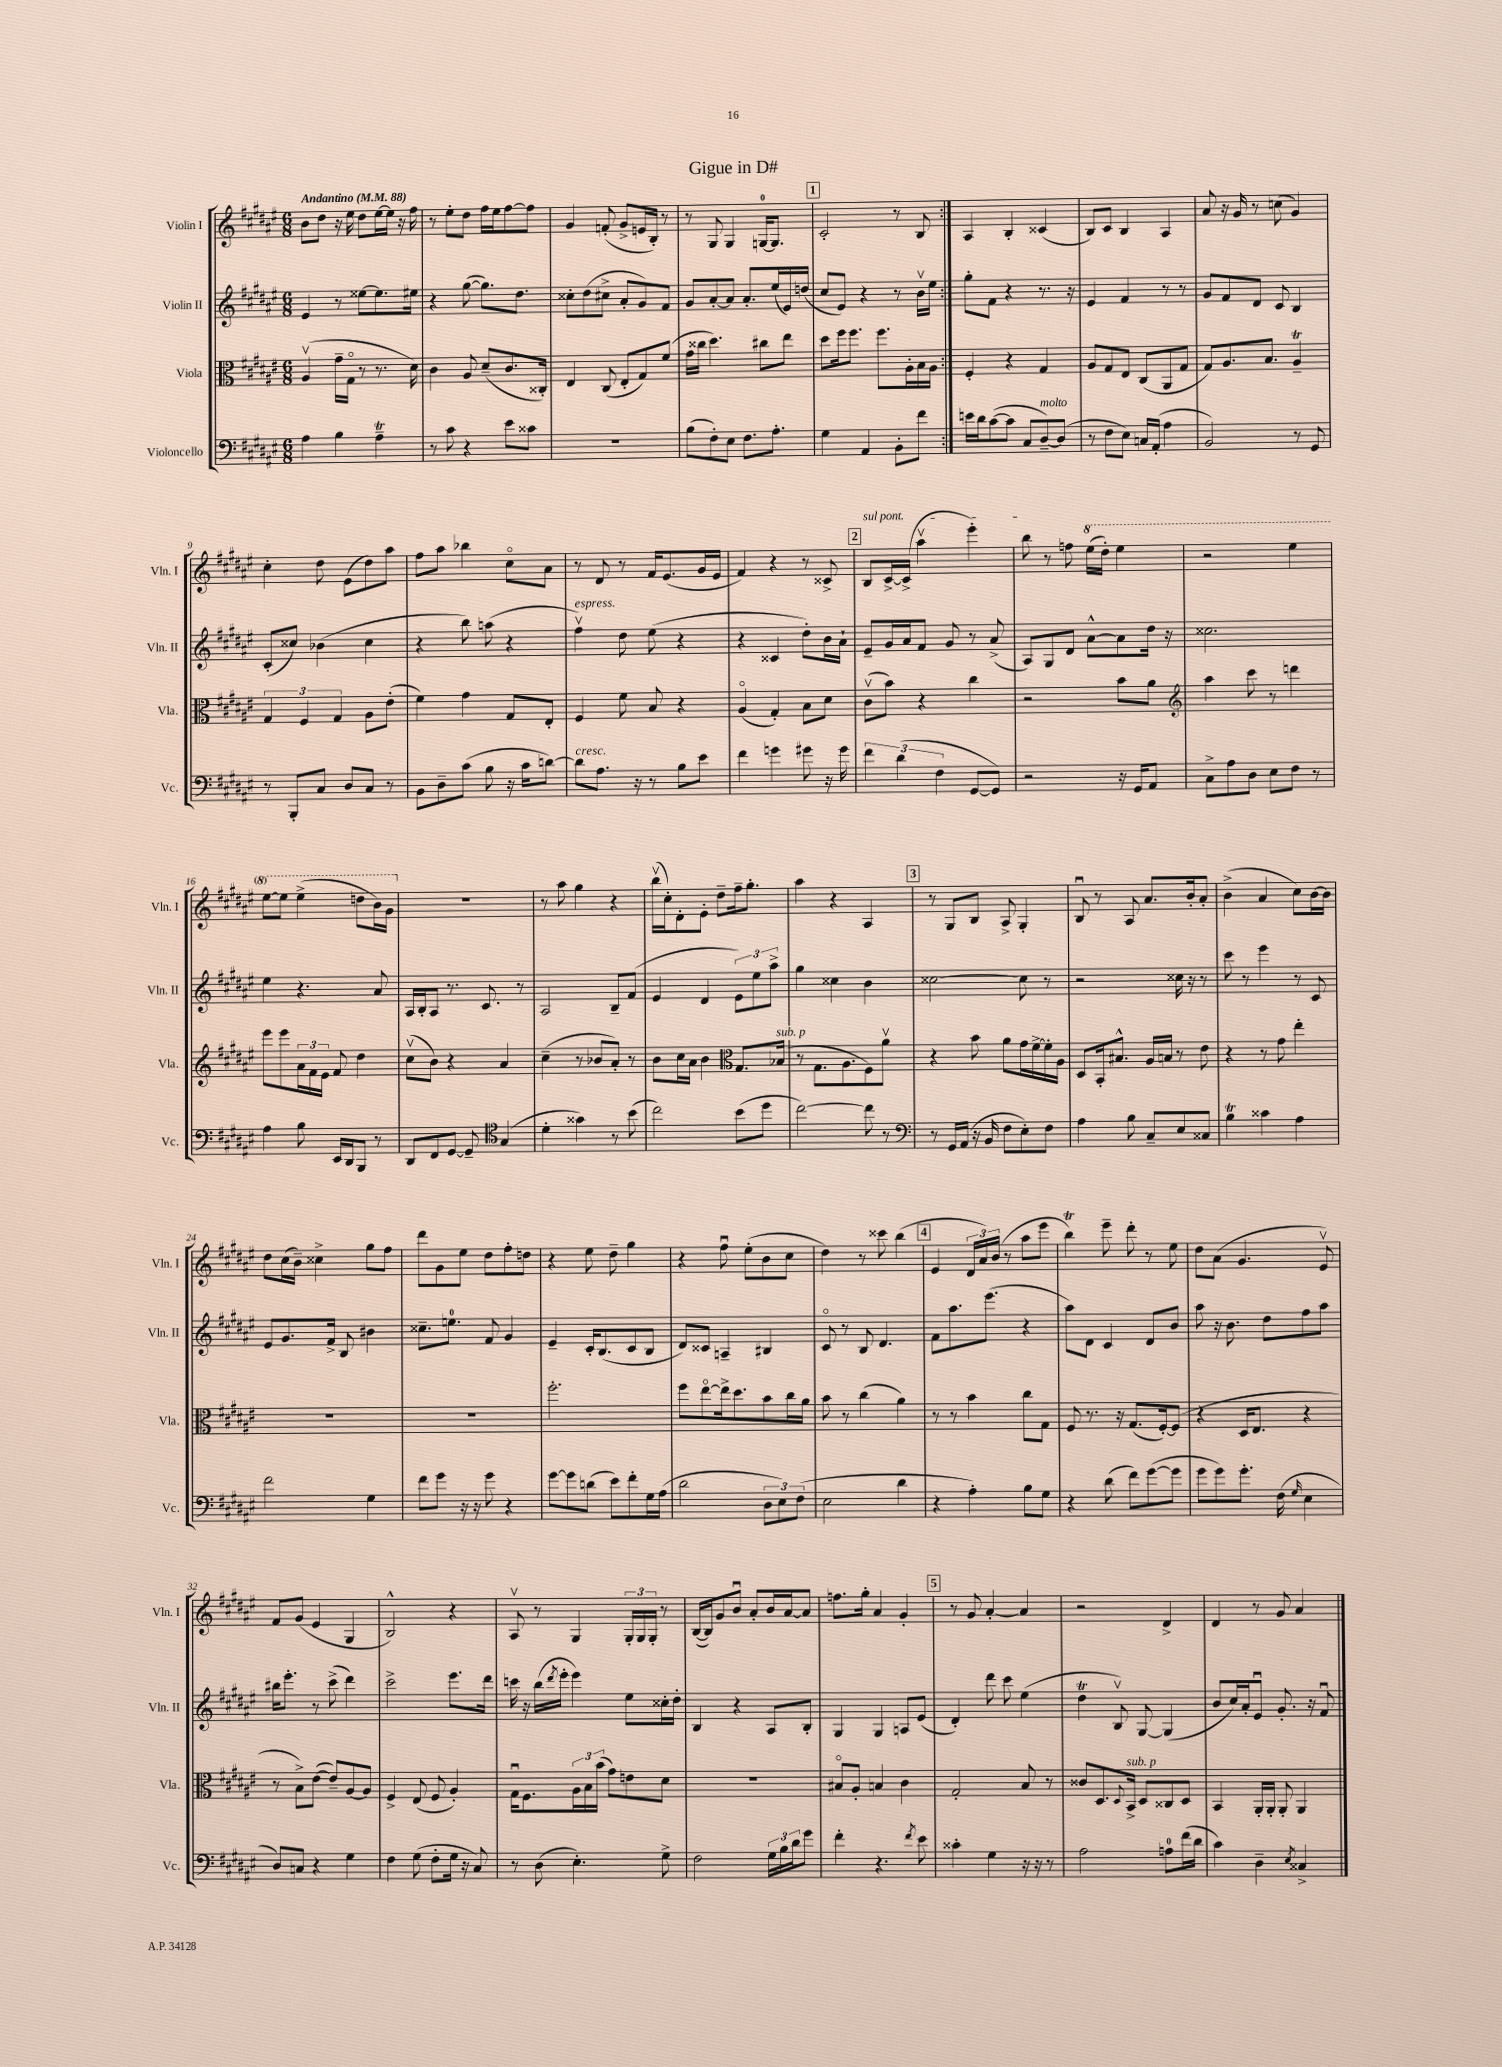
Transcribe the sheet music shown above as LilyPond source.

\header { title = "Gigue in D#" }
<<
\new StaffGroup <<
\new Staff = "s0" \with { instrumentName = "Violin I" shortInstrumentName = "Vln. I" } {
    \clef treble \key fis \major \numericTimeSignature \time 6/8 \tempo "Andantino" 4 = 88
    \repeat volta 2 { b'8 dis''8 r16 eis''16 dis''8 eis''16~ eis''16 r16 fis''16 |
    r8 eis''8-. dis''8 fis''16 eis''16 fis''8~ fis''8 |
    gis'4 f'8-.( gis'8-> e'16 b16-.) r8 |
    r8 gis8 gis4 g16-0~ g8. |
    \mark \markup { \box "1" } cis'2-. r8 b8 | }
    ais4 b4-. cisis'4( |
    b8) cis'8 b4 ais4 |
    ais'8 r16 gis'16 r8 c''8( gis'4) |
    cis''4-. dis''8 eis'8( dis''8) ais''8 |
    fis''8 ais''8 bes''4 cis''8\flageolet ais'8 |
    r8 dis'8 r8 fis'16 eis'8.( gis'16 eis'16 |
    fis'4) r4 r8 cisis'8-> |
    \mark \markup { \box "2" } \once \override TextSpanner.bound-details.left.text = \markup { \italic "sul pont." } b8\startTextSpan cis'16~-> cis'16->( ais''4\upbow eis'''4-.) |
    b''8\stopTextSpan r8 f''8 \ottava #1 eis'''16( dis'''16-.) eis'''4 |
    r2 eis'''4 |
    eis'''8~ eis'''8 eis'''4->( d'''8 b''16) gis''16 \ottava #0 |
    R2. |
    r8 ais''8 gis''4 r4 |
    b''16\upbow( cis''16-.) dis'8-. eis'8-. dis''8-- fis''16-- gis''8.-. |
    ais''4 r4 ais4 |
    \mark \markup { \box "3" } r8 gis8 b8 ais8-> gis4-. |
    b8\downbow r8 ais8 ais'8. b'16-. ais'8-. |
    b'4->( ais'4 cis''8) b'16~ b'16 |
    dis''8 cis''16( b'16--) cisis''4-> gis''8 fis''8 |
    dis'''8 gis'8 eis''8 dis''8 fis''8-. d''8 |
    r4 eis''8 dis''8-- gis''4 |
    r4 fis''8\downbow eis''8-.( b'8 cis''8 |
    dis''4) r8 cisis'''8 b''4( |
    \mark \markup { \box "4" } eis'4 \tuplet 3/2 { dis'16 ais'16) b'16( } r8 ais''8 eis'''8 |
    b''4\trill) eis'''8-- dis'''8-. r8 eis''8 |
    dis''8 ais'8( gis'4. eis'8\upbow) |
    fis'8 gis'8( eis'4 gis4 |
    b2-^) r4 |
    ais8\upbow r8 gis4 \tuplet 3/2 { gis16-. gis16 gis16-. } r8 |
    b16~( b16) gis'8 b'8\downbow ais'8-. b'16 ais'16~ ais'8 |
    f''8. gis''16-. ais'4 gis'4-. |
    \mark \markup { \box "5" } r8 gis'8 ais'4~-. ais'4 |
    r2 dis'4-> |
    dis'4 r8 gis'8 ais'4 \bar "|." |
}
\new Staff = "s1" \with { instrumentName = "Violin II" shortInstrumentName = "Vln. II" } {
    \clef treble \key fis \major \numericTimeSignature \time 6/8
    \repeat volta 2 { eis'4 r8 eisis''8~ eisis''8. eis''16 |
    r4 gis''8~( gis''8.) dis''8. |
    cisis''8-. dis''8( cis''8-> ais'8-. gis'8) fis'8 |
    gis'8 ais'8~-. ais'8 ais'8.-. eis''16( eis'16) d''16( |
    \mark \markup { \box "1" } cis''8 eis'8) r4 r8 b'16\upbow eis''16 | }
    gis''8-. fis'8 r4 r8. r16 |
    eis'4 fis'4 r8 r8 |
    gis'8 fis'8 dis'8 cis'8 b4 |
    cis'8-.( cisis''8) bes'4( cisis''4 |
    r4 b''8) a''8( r4 |
    fis''4\upbow^\markup { \italic "espress." }) dis''8 eis''8( r4 |
    r4 cisis'4 dis''8-.) b'16 ais'16-! |
    \mark \markup { \box "2" } eis'8-- gis'16 ais'16 fis'8 gis'8 r8 ais'8->( |
    ais8) gis8 dis'8 ais'8~-^ ais'8 dis''16 r16 |
    cisis''2. |
    eis''4 r4. ais'8 |
    ais16 b16-. ais8 r8. cis'8. r8 |
    ais2 b8-- fis'8( |
    eis'4 dis'4 \tuplet 3/2 { eis'8) eis''8 ais''8-> } |
    gis''4 cisis''4 b'4 |
    \mark \markup { \box "3" } cisis''2~ cisis''8 r8 |
    r2 cisis''16 r16 r8 |
    cis'''8 r8 eis'''4 r8 cis'8 |
    eis'8 gis'8. fis'16-> b8 bis'4 |
    cisis''8.-- e''8.-0 fis'8 gis'4 |
    eis'4-- cis'16-. b8.( cis'8 b8 |
    dis'8) cisis'8 a4-- bis4 |
    cis'8\flageolet r8 b8 dis'4. |
    \mark \markup { \box "4" } fis'8 ais''8. eis'''8.( r4 |
    ais''8) dis'8 cis'4 dis'8 b'8 |
    ais''8 r16 b'8. dis''8 fis''8 ais''8 |
    bis''16 eis'''8.-. r8 cis'''8->( dis'''4) |
    cis'''2-> eis'''8. dis'''16 |
    c'''16 r16 b''16( \acciaccatura { dis'''8 } eis'''16-. eis'''4) eis''8 cisis''16-. dis''16-. |
    b4 r4 ais8 b8-. |
    gis4 gis4 a8 eis'8( |
    \mark \markup { \box "5" } dis'4-.) dis'''8 cis'''8 eis''4( |
    dis''4\trill b8\upbow) gis8~ gis4( |
    b'8 cis''16) ais'16-. eis'8\downbow gis'8.-. r16 fis'8\downbow \bar "|." |
}
\new Staff = "s2" \with { instrumentName = "Viola" shortInstrumentName = "Vla." } {
    \clef alto \key fis \major \numericTimeSignature \time 6/8
    \repeat volta 2 { ais4\upbow( gis'16-- gis16\flageolet r8 r8. dis'16) |
    cis'4 ais8 dis'8--( cis'8. cisis16-.) |
    eis4 cis8( eis8-. gis8) fis'8( |
    gis'16 cisis''16 dis''4.) cis''8 eis''8 |
    \mark \markup { \box "1" } dis''8 fis''16 fis''8. fis''8. ais16-. b16 ais16 | }
    fis4-. r4 gis4 |
    ais8 gis8 eis8 cis8( ais,8 gis8 |
    gis8) ais8. b8. ais4--\trill |
    \tuplet 3/2 { gis4 fis4 gis4 } ais8 eis'8-.( |
    fis'4) gis'4 gis8 eis8-. |
    fis4 fis'8 b8 r4 |
    ais4\flageolet( gis4-.) b8 dis'8 |
    \mark \markup { \box "2" } cis'8\upbow( b'8) r4 cis''4 |
    r2 b'8 ais'8 |
    \clef treble ais''4 cis'''8 r8 d'''4 |
    eis'''8 eis'''8 \tuplet 3/2 { ais'16 fis'16 eis'16 } fis'8 dis''4 |
    cis''8\upbow( b'8) r4 ais'4 |
    cis''4--( r8 bes'8 ais'8-.) r8 |
    b'8 cis''16 ais'16 b'4 \clef alto gis8. bes16^\markup { \italic "sub. p" }( |
    r8 gis8. ais8. fis8) ais'8\upbow |
    \mark \markup { \box "3" } r4 b'8 ais'8 gis'16 fis'16~-> fis'16-. ais16 |
    dis8 b,16-. bis8.-^ ais16 b16 r8 eis'8 |
    r4 r8 gis'8 eis''4-. |
    R2. |
    R2. |
    fis''2.-. |
    fis''8 eis''8~\flageolet eis''16-> dis''8. b'8 cis''16 ais'16 |
    b'8 r8 cis''4( ais'4) |
    \mark \markup { \box "4" } r8 r8 b'4 cis''8 gis8 |
    fis8 r8. r16 gis8.( fis16~-.) fis8( |
    r4 dis16 eis8. r4 |
    r8 b8->) eis'8~( eis'8--) ais8~ ais8 |
    fis4-> eis8( fis8 ais4-.) |
    gis16\downbow fis8. \tuplet 3/2 { ais16 b16 b'16( } gis'8) e'8 dis'8 |
    R2. |
    bis8\flageolet ais8-. b4 cis'4 |
    \mark \markup { \box "5" } gis2-. b8 r8 |
    cisis'8 dis8. \appoggiatura { dis8 } b,16->^\markup { \italic "sub. p" } dis8 cisis8 dis8 |
    b,4 ais,16-. ais,16-. ais,8-. ais,4 \bar "|." |
}
\new Staff = "s3" \with { instrumentName = "Violoncello" shortInstrumentName = "Vc." } {
    \clef bass \key fis \major \numericTimeSignature \time 6/8
    \repeat volta 2 { ais4 b4 ais4--\trill |
    r8 cis'8 r4 eis'8 cisis'8 |
    R2. |
    b8( fis8-.) eis8 fis8. ais8.-. |
    \mark \markup { \box "1" } gis4 ais,4 b,8-. fis'8 | }
    e'16 dis'16 cis'8~( cis'8 cis8 dis8~--^\markup { \italic "molto" }) dis8( |
    r8 fis8 eis8) c16 ais,16-.( ais4 |
    b,2) r8 gis,8 |
    r8 b,,8-. cis8 dis8 cis8 r8 |
    b,8 dis8-- cis'8( b8 r16 cis'16 d'8~) |
    d'8^\markup { \italic "cresc." } ais8. r16 r8 b8 eis'8 |
    fis'4 g'4 gis'8 r16 gis'16 |
    \mark \markup { \box "2" } \tuplet 3/2 { fis'4 dis'4( fis4 } gis,8~ gis,8) |
    r2 r16 gis,16 ais,8 |
    cis8-> ais8 dis8 eis8 fis8 r8 |
    ais4 b8 eis,16 dis,16 b,,8 r8 |
    dis,8 fis,8 gis,8~ gis,8-- \clef tenor gis4( |
    dis'4-. gisis'4) r8 b'8( |
    cis''2) b'8( dis''8 |
    cis''2~) cis''8 r8 |
    \mark \markup { \box "3" } \clef bass r8 gis,16 ais,16( r16 b,16 fis8 eis8-.) fis8 |
    ais4 b8 cis8-- eis8 cisis8 |
    b4\trill cisis'4 ais4 |
    fis'2 gis4 |
    fis'8 gis'8 r16 r16 gis'8 r4 |
    gis'8~ gis'8 d'8( eis'8) fis'8-. gis16 ais16( |
    dis'2 \tuplet 3/2 { dis8 eis8) fis8( } |
    eis2 dis'4 |
    \mark \markup { \box "4" } r4 ais4-.) b8 gis8 |
    r4 dis'8( fis'8) gis'8~( gis'8 |
    gis'8 gis'8) gis'8.-. fis16( \grace { gis16 } eis4 |
    dis8) c8 r4 gis4 |
    fis4 gis8( fis8-. gis16 r16 cis8) |
    r8 dis8( eis4.-.) gis8-> |
    fis2 \tuplet 3/2 { gis16 b16 dis'16 } gis'8 |
    fis'4-. r4. \acciaccatura { fis'8 } eis'8 |
    \mark \markup { \box "5" } cisis'4-. gis4 r16 r16 r8 |
    ais2 a8-0 fis'16( dis'16 |
    cis'4) dis4-- \acciaccatura { eis8 } cisis4-> \bar "|." |
}
>>
>>
